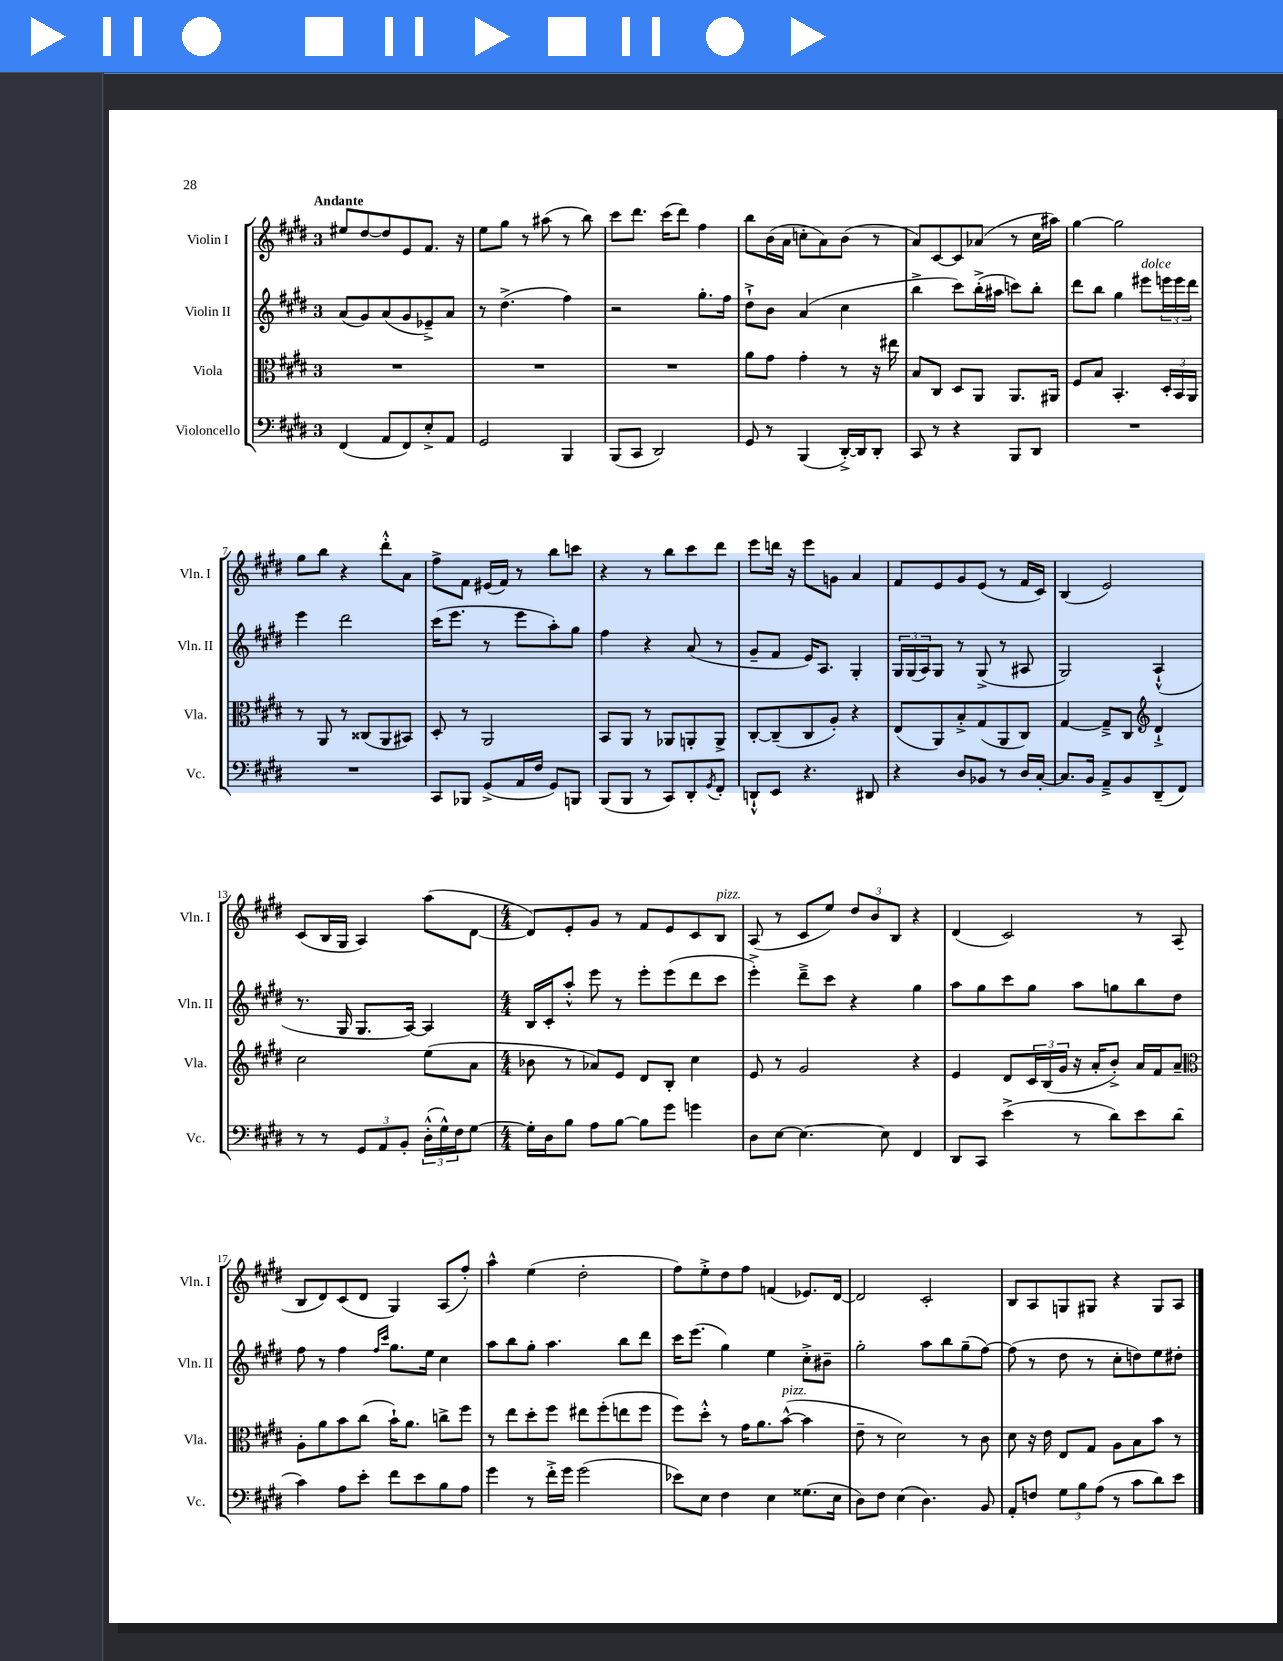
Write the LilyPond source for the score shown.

<<
\new StaffGroup <<
\new Staff = "s0" \with { instrumentName = "Violin I" shortInstrumentName = "Vln. I" } {
    \clef treble \key e \major \once \override Staff.TimeSignature.style = #'single-digit \time 3/4 \tempo "Andante"
    eis''8 dis''8~ dis''8 e'8 fis'8. r16 |
    e''8 gis''8 r8 ais''8( r8 b''8) |
    cis'''8 dis'''8. cis'''16( dis'''8) fis''4 |
    b''8 b'16( a'16 c''8-. a'8) b'8( r8 |
    a'8) cis'8~ cis'8 aes'8( r8 cis''16 ais''16) |
    gis''4~ gis''2 |
    gis''8 b''8 r4 dis'''8-.-^ a'8 |
    fis''8-> fis'8 eis'16( fis'16) r8 b''8 c'''8 |
    r4 r8 b''8 cis'''8 dis'''8 |
    e'''8 d'''16 r16 e'''8 g'8 a'4 |
    fis'8 e'8 gis'8 e'8( r8 fis'16 cis'16) |
    b4( e'2) |
    cis'8( b16 gis16 a4) a''8( dis'8~ |
    \numericTimeSignature \time 4/4 dis'8) e'8-. gis'8 r8 fis'8 e'8 cis'8 b8^\markup { \italic "pizz." } |
    a8( r8 cis'8 e''8) \tuplet 3/2 { dis''8 b'8 b8 } r4 |
    dis'4( cis'2) r8 a8( |
    b8 dis'8) cis'8( dis'8 gis4) a8( fis''8-.) |
    a''4-^ e''4( dis''2-. |
    fis''8) e''8-.-> dis''8 fis''8 f'4( ees'8.) dis'16~ |
    dis'2 cis'2-. |
    b8 a8 g8 gis8 r4 gis8 a8 \bar "|." |
}
\new Staff = "s1" \with { instrumentName = "Violin II" shortInstrumentName = "Vln. II" } {
    \clef treble \key e \major \once \override Staff.TimeSignature.style = #'single-digit \time 3/4
    a'8( gis'8) a'8( gis'8 ees'8--->) a'8 |
    r8 dis''4.->( fis''4) |
    r2 gis''8.-. fis''16 |
    dis''8-!-> b'8 a'4( cis''4 |
    b''4-> cis'''8) b''16-.->( ais''16 c'''8) b''8-. |
    dis'''8 b''8 gis''4 eis'''8^\markup { \italic "dolce" } \tuplet 3/2 { e'''16 e'''16 dis'''16 } |
    e'''4 dis'''2 |
    cis'''16( e'''8. r8 e'''8 a''8-.) gis''8 |
    fis''4 r4 a'8( r8 |
    gis'8-- fis'8 e'16) a8. gis4-. |
    \tuplet 3/2 { gis16 gis16( a16) } gis8 r8 gis8->( r8 ais8 |
    gis2) a4-!-^( |
    r8. gis16 gis8. a16~) a4 |
    \numericTimeSignature \time 4/4 b16 cis'16-. a''8-.-^ e'''8 r8 e'''8-. e'''8( dis'''8 cis'''8 |
    e'''4-.->) dis'''8---> cis'''8 r4 gis''4 |
    a''8 gis''8 cis'''8 gis''8 a''8 g''8 b''8 dis''8 |
    fis''8 r8 fis''4 \grace { fis''16 cis'''16 } gis''8. e''16 cis''4 |
    a''8 b''8 gis''8-. a''4. b''8 dis'''8 |
    cis'''16 e'''8.( gis''4) e''4 cis''8-.-> bis'8-- |
    gis''2-. a''8 b''8 gis''8--( fis''8~) |
    fis''8( r8 dis''8 r8 cis''8-. d''8) e''8 dis''8-. \bar "|." |
}
\new Staff = "s2" \with { instrumentName = "Viola" shortInstrumentName = "Vla." } {
    \clef alto \key e \major \once \override Staff.TimeSignature.style = #'single-digit \time 3/4
    R2. |
    R2. |
    R2. |
    a'8 gis'8 gis'4-. r8 r16 eis''16 |
    b8 cis8 dis8 a,8 a,8. ais,16 |
    fis8 b8 b,4.-. \tuplet 3/2 { dis16-. b,16 a,16 } |
    r8 a,8 r8 cisis8( a,8 bis,8) |
    dis8-. r8 a,2 |
    b,8 a,8 r8 aes,8 a,8-. a,8-> |
    cis8~-. cis8--( cis8 a8-.) r4 |
    e8( a,8) b8-.-> gis8( a,8 cis8) |
    gis4~ gis8---> cis8 \clef treble dis'4-!-> |
    cis''2 e''8( a'8 |
    \numericTimeSignature \time 4/4 bes'8 r8 aes'8) e'8 dis'8 b8-. cis''4 |
    e'8 r8 gis'2 r4 |
    e'4 dis'8 \tuplet 3/2 { cis'16 b16( gis'16 } r16 a'16-. b'8-.->) a'16 fis'16 a'8-- |
    \clef alto a8-. a'8 b'8 cis''8( b'16-!) a'8. c''8-> fis''8 |
    r8 e''8 dis''8-. fis''8 eis''8 fis''8-.( e''8 fis''8 |
    fis''8) dis''8-.-^ r8 gis'16 a'8. b'8~-^^\markup { \italic "pizz." }( b'4 |
    e'8-- r8 dis'2) r8 cis'8 |
    dis'8 r16 e'16 e8 gis8 a8 b8 b'8 r8 \bar "|." |
}
\new Staff = "s3" \with { instrumentName = "Violoncello" shortInstrumentName = "Vc." } {
    \clef bass \key e \major \once \override Staff.TimeSignature.style = #'single-digit \time 3/4
    fis,4( a,8 fis,8) e8-.-> a,8 |
    gis,2 b,,4 |
    b,,8( cis,8 dis,2) |
    gis,8 r8 b,,4( dis,16~-.->) dis,16 dis,8-. |
    cis,8 r8 r4 b,,8 dis,8 |
    R2. |
    R2. |
    cis,8 bes,,8 gis,8->( a,16 fis16 gis,8) b,,8 |
    b,,8( b,,8 r8 cis,8) dis,8-. \acciaccatura { gis,8 } fis,8-. |
    d,8-!-^ e,8 r4. dis,8 |
    r4 dis8 bes,8 r8 dis16 cis16~-. |
    cis8. b,16 a,8---> b,8 dis,8--( fis,8) |
    r8 r8 \tuplet 3/2 { gis,8 a,8 b,8-. } \tuplet 3/2 { dis16-.-^( gis16-^) fis16 } gis8~ |
    \numericTimeSignature \time 4/4 gis16-. dis16 b8 a8 b8~ b8 gis'8 g'4 |
    dis8 e8~ e4.~ e8 fis,4 |
    dis,8 cis,8 e'4->( r8 dis'8) e'8 dis'8( |
    cis'4) a8 e'8-. fis'8 e'8 b8 a8 |
    gis'4 r8 fis'16-.-> gis'16 gis'2( |
    ees'8) e8 fis4 e4 gisis8.( e16 |
    dis8) fis8 e4( dis4.) b,8 |
    a,8-. f8 \tuplet 3/2 { gis8 b8 a8( } r8 cis'8 dis'8) e'8 \bar "|." |
}
>>
>>
